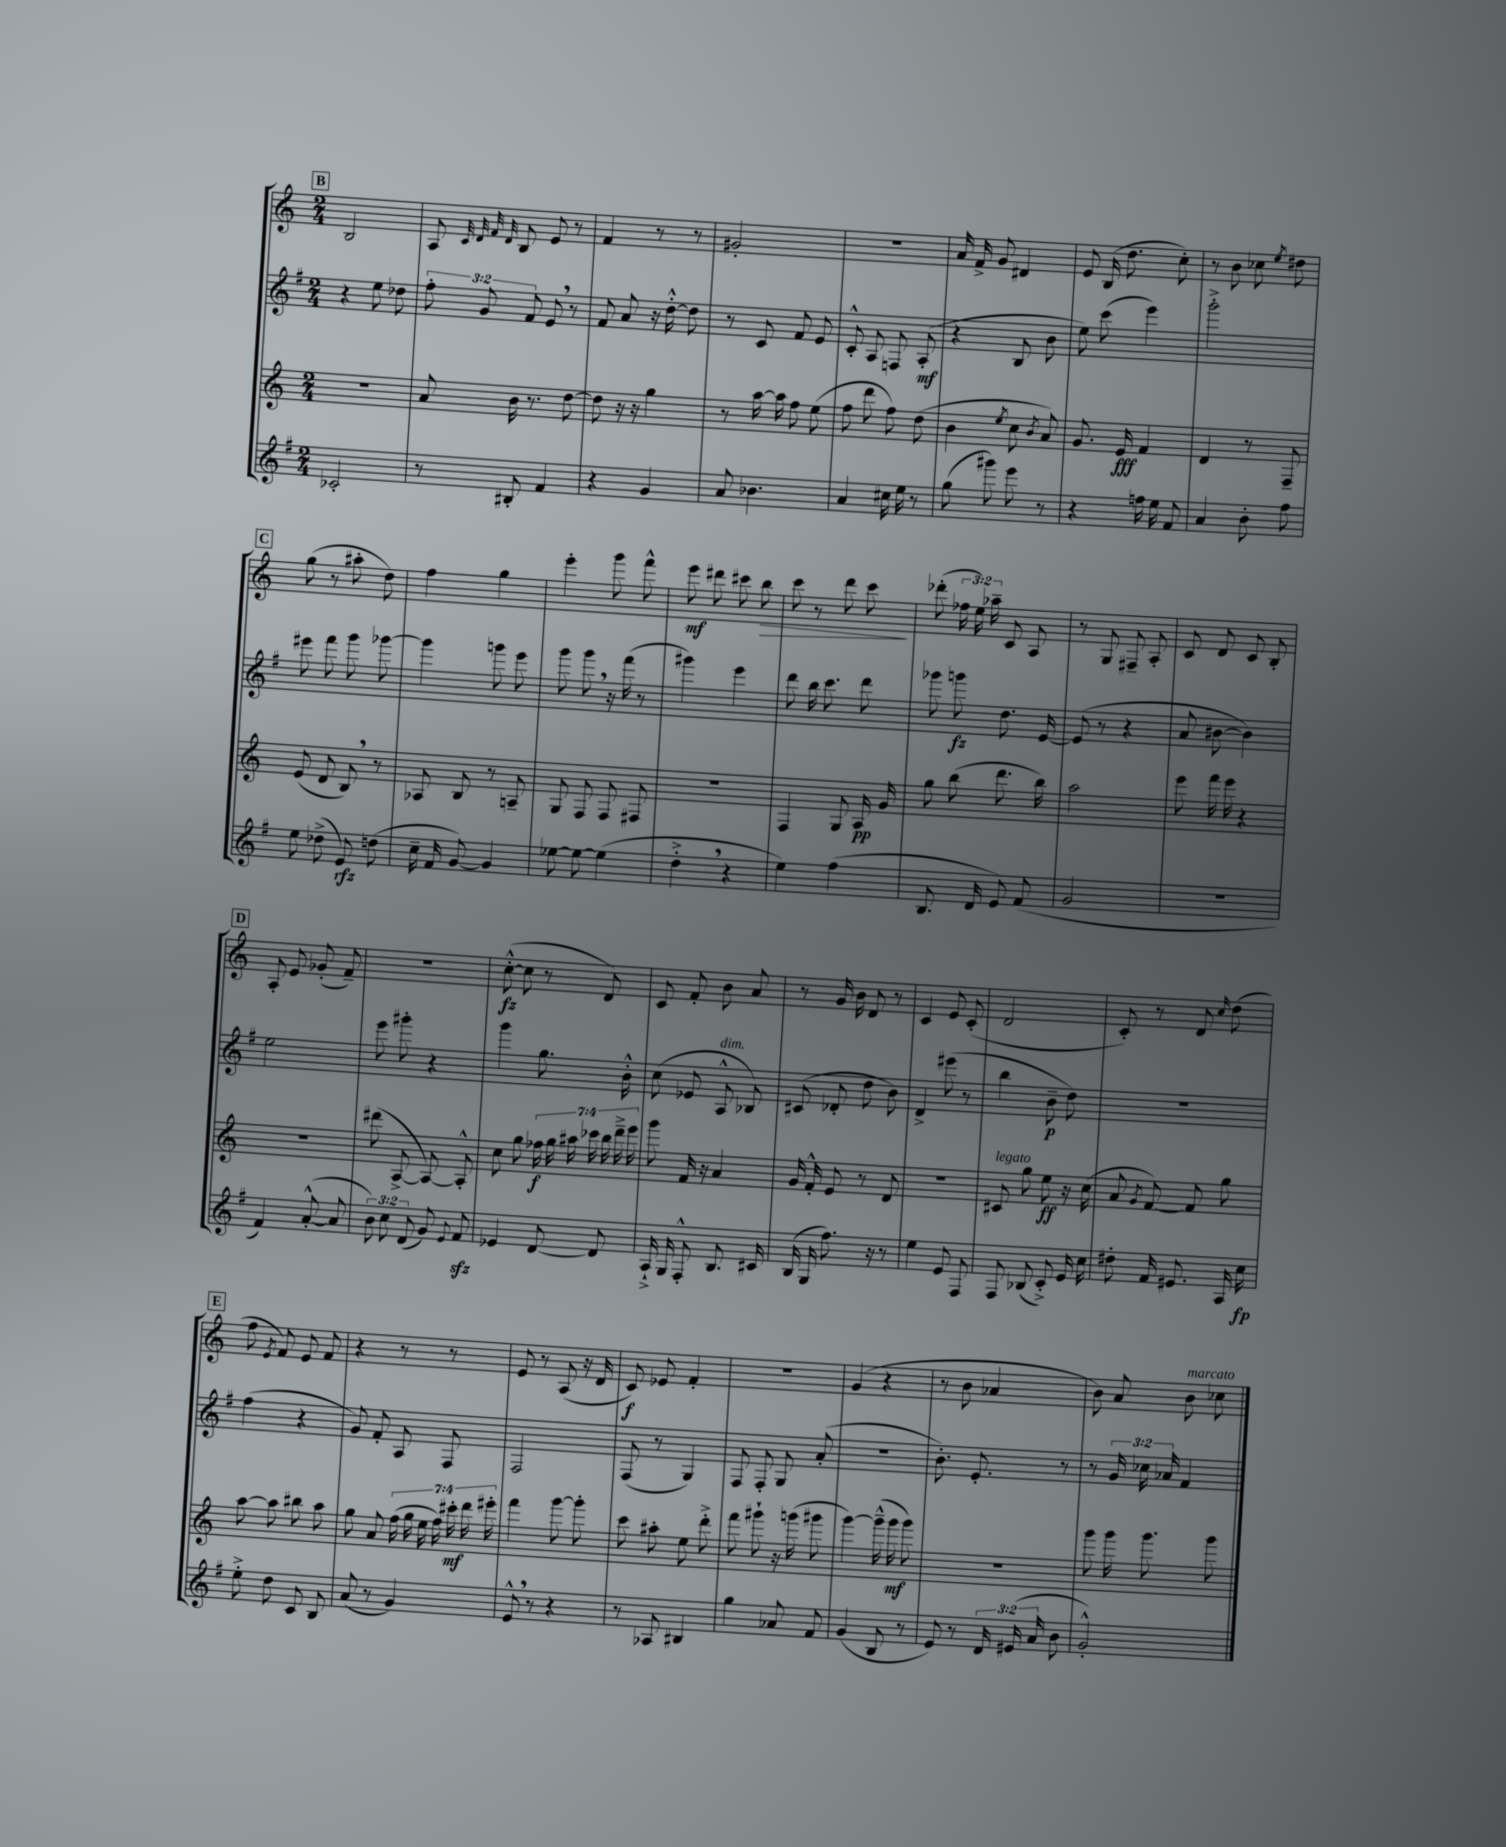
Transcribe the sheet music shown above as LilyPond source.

<<
\new StaffGroup <<
\new Staff = "s0" {
    \clef treble \key c \major \numericTimeSignature \time 2/4 \override Staff.TupletNumber.text = #tuplet-number::calc-fraction-text
    \autoBeamOff \mark \markup { \box "B" } b2 |
    a8 \grace { c'32 d'32 f'32 d'32 } b8 e'8 r8 |
    f'4 r8 r8 |
    gis'2-. |
    R2 |
    a'16 f'16-> g'8 dis'4 |
    e'8 b16( d''8. c''8-.) |
    r8 b'8 ces''8 \acciaccatura { e''8 } dis''8 |
    \mark \markup { \box "C" } g''8( r8 ais''8-. d''8) |
    f''4 g''4 |
    e'''4-. g'''8 f'''8-^ |
    e'''8\mf dis'''8 cis'''8 b''8\> |
    c'''8 r8 d'''8 c'''8\! |
    des'''8-.( \tuplet 3/2 { fes''16 e''16) aes''16-- } c'8 a8 |
    r8 g8 fis8-- a8-. |
    c'8 d'8 c'8 b8-. |
    \mark \markup { \box "D" } a8-. e'8 ges'8-.( f'8--) |
    r2 |
    c''8~-.-^\fz( c''8 r8 d'8) |
    c'8 f'8-. b'8 a'8 |
    r8 g'16 b'16 d'8 r8 |
    c'4 e'8 c'8-.( |
    d'2 |
    c'8-.) r8 d'8 \grace { c''16 } d''8( |
    \mark \markup { \box "E" } f''8 \acciaccatura { e'8 } f'8) e'8 f'8 |
    r4 r8 r8 |
    e'8 r8 a8( r16 d'16 |
    c'8\f) ees'8 f'4-. |
    r2 |
    g'4( r4 |
    r8 b'8 aes'4 |
    b'8) a'8 b'8^\markup { \italic "marcato" } ces''8 \bar "|." |
}
\new Staff = "s1" {
    \clef treble \key g \major \numericTimeSignature \time 2/4 \override Staff.TupletNumber.text = #tuplet-number::calc-fraction-text
    \autoBeamOff \mark \markup { \box "B" } r4 e''8 des''8 |
    \tuplet 3/2 { fis''8-. g'8 fis'8 } e'8 \breathe r8 |
    fis'8 a'8 r16 d''16~-.-^ d''8 |
    r8 c'8 fis'8 e'8 |
    c'8-.-^ a8 f8 a8-.\mf( |
    r4 b8 b'8 |
    e''8) c'''8( e'''4) |
    g'''2-.-> |
    \mark \markup { \box "C" } eis'''8 fis'''8 g'''8 ges'''8~ |
    ges'''4 g'''8 e'''8 |
    g'''8 g'''8 \breathe r16 fis'''16( r8 |
    gis'''4) e'''4 |
    d'''8 b''16 c'''8. d'''8 |
    ges'''8 g'''8\fz d''8. e'16~ |
    e'8( r8 r4 |
    a'8 bis'8~ bis'4) |
    \mark \markup { \box "D" } e''2 |
    e'''8 gis'''8-. r4 |
    g'''4 g''8. b'16-.-^ |
    c''8( ees'8 a8-^^\markup { \italic "dim." } bes8) |
    cis'8( des'8-. d''8 b'8) |
    d'4-> eis'''8( r8 |
    b''4 b'8--\p d''8) |
    R2 |
    \mark \markup { \box "E" } fis''4( r4 |
    g'8) fis'8-. a8 fis8 |
    fis2 |
    fis8( r8 g4) |
    fis8 fis8-. g8 a'8-.( |
    R2 |
    b'8.-.) e'8.-. r8 |
    r8 \tuplet 3/2 { g'16 ces''16 aes'16 } fis'4 \bar "|." |
}
\new Staff = "s2" {
    \clef treble \key c \major \numericTimeSignature \time 2/4 \override Staff.TupletNumber.text = #tuplet-number::calc-fraction-text
    \autoBeamOff \mark \markup { \box "B" } R2 |
    a'8 b'16 r8. d''8~ |
    d''8 r16 r16 g''4 |
    r8 a''16~ a''16 f''8 e''8( |
    f''8 d'''8 f''8) d''8( |
    b'4 \acciaccatura { e''8 } c''8 \acciaccatura { b'8 } a'8) |
    g'8. e'16\fff f'4 |
    d'4 r8 f8-- |
    \mark \markup { \box "C" } e'8( d'8 b8) \breathe r8 |
    aes8 b8 r8 a8-- |
    g8 f8 f8 fis8 |
    R2 |
    f4 g8 a16\pp g'16 |
    g''8 b''8( d'''8. b''16) |
    a''2 |
    e'''8 f'''16 e'''16 r4 |
    \mark \markup { \box "D" } r2 |
    dis'''8( a8~-> a8~) a8-.-^ |
    c''8 g''8 \tuplet 7/4 { fes''16\f g''16 ais''16 ces'''16 b''16 d'''16---> e'''16 } |
    g'''8 f'16 r16 a'4 |
    g'16 f'16-.-^ e'8 r8 d'8 |
    R2 |
    cis'8^\markup { \italic "legato" } g''8 e''8\ff r16 c''16( |
    a'8 \acciaccatura { g'8 } f'8~) f'8 g''8 |
    \mark \markup { \box "E" } a''8~ a''8 bis''8 a''8 |
    g''8 a'8 \tuplet 7/4 { f''16( g''16 e''16 f''16) cis'''16-.\mf d'''16 eis'''16-. } |
    f'''4 g'''8~ g'''8-. |
    c'''8 ais''8-. e''8 d'''8-.-> |
    f'''8 gis'''8-! r16 g'''16( gis'''8 |
    g'''4~) g'''16---^( g'''16\mf g'''8) |
    r2 |
    g'''8 g'''16 g'''8. g'''8 \bar "|." |
}
\new Staff = "s3" {
    \clef treble \key g \major \numericTimeSignature \time 2/4 \override Staff.TupletNumber.text = #tuplet-number::calc-fraction-text
    \autoBeamOff \mark \markup { \box "B" } ces'2-. |
    r8 bis8-. fis'4 |
    r4 g'4 |
    a'8 bes'4. |
    a'4 cis''16 e''16 r8 |
    g''8( gis'''8) e'''8 r8 |
    r4 f''16 e''16 fis'8 |
    a'4 b'8-. fis''8 |
    \mark \markup { \box "C" } e''8 des''8->( e'8\rfz) d''8( |
    c''16-- fis'16 g'8~) g'4 |
    ees''8~ ees''8~ ees''4( |
    d''4-.-> \breathe r4 |
    e''4) fis''4( |
    b8. d'16 e'8) fis'8( |
    g'2 |
    R2 |
    \mark \markup { \box "D" } fis'4) a'8~-.-^( a'8 |
    \tuplet 3/2 { b'8) c''8 d'8( } g'8) \appoggiatura { e'8 } fis'8\sfz |
    ees'4 d'8~ d'8 |
    a16-!-> g16 fis8-.-^ b8. cis'16 |
    b16( g16 fis''8.) r16 r8 |
    e''4 e'8 fis8 |
    fis8 bes8( c'8-.->) e'16 c''16 |
    dis''8-. fis'16 eis'8. a16 c''16\fp |
    \mark \markup { \box "E" } e''8-.-> d''8 c'8 b8 |
    a'8( r8 g'4) |
    e'8-^ \breathe r8 r4 |
    r8 aes8 bis4 |
    g''4 aes'8 fis'8 |
    g'4( b8 r8 |
    e'8) r8 \tuplet 3/2 { d'16 eis'16( a'16 } b'8 |
    g'2-.-^) \bar "|." |
}
>>
>>
